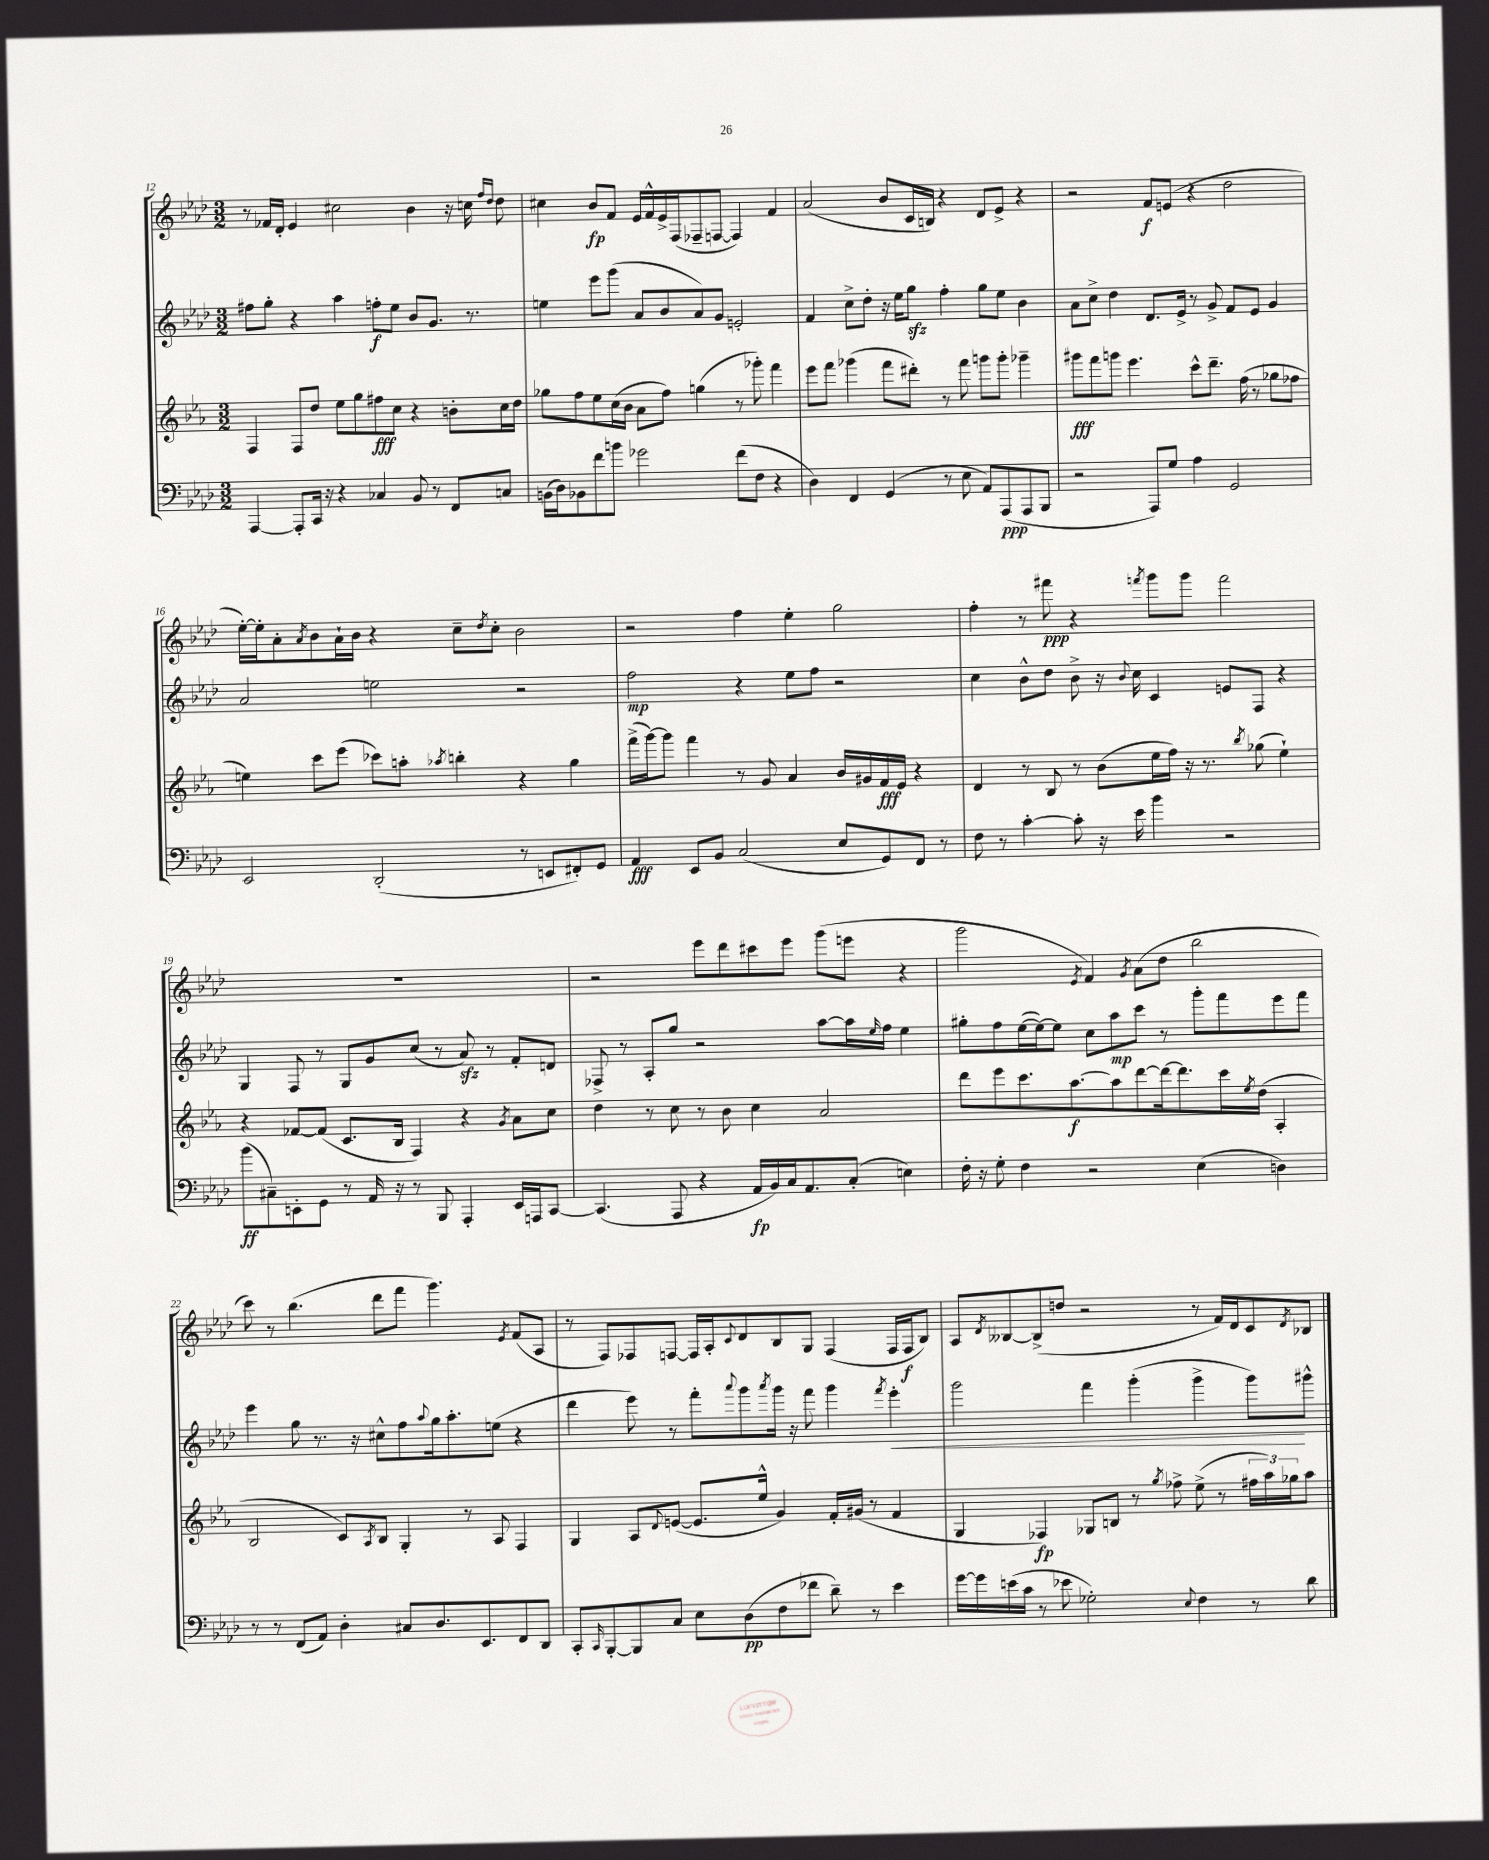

**kern	**dynam	**kern	**dynam	**kern	**dynam	**kern	**dynam
*part4	*part4	*part3	*part3	*part2	*part2	*part1	*part1
*staff4	*staff4	*staff3	*staff3	*staff2	*staff2	*staff1	*staff1
*clefF4	*	*clefG2	*	*clefG2	*	*clefG2	*
*k[b-e-a-d-]	*	*k[b-e-a-]	*	*k[b-e-a-d-]	*	*k[b-e-a-d-]	*
*M3/2	*	*M3/2	*	*M3/2	*	*M3/2	*
=12	=12	=12	=12	=12	=12	=12	=12
[4AAA-/	.	4F/	.	8ff#X\L	.	8r	.
.	.	.	.	8gg'\J	.	16f-X/LL	.
.	.	.	.	.	.	16d-'/JJ	.
8AAA-'/L]	.	8F/L	.	4r	.	4e-/	.
16CC/Jk	.	8dd/J	.	.	.	.	.
16r	.	.	.	.	.	.	.
4r	.	8ee-\L	.	4aa-\	.	2cc#X\	.
.	.	8gg\	.	.	.	.	.
4C-X/	.	8ff#X\	fff	8ffn'\L	f	.	.
.	.	8cc\J	.	8ee-\J	.	.	.
8BB-/	.	4r	.	8b-/L	.	4b-\	.
8r	.	.	.	8.g/J	.	.	.
8FF/L	.	8bn'\L	.	.	.	16r	.
.	.	.	.	8.r	.	16ccn\	.
.	.	.	.	.	.	16qqff/LL	.
.	.	.	.	.	.	16qqdd-/JJ	.
8Cn/J	.	16cc\L	.	.	.	8dd-\	.
.	.	16dd\JJ	.	.	.	.	.
=13	=13	=13	=13	=13	=13	=13	=13
(16BBn\LL	.	8gg-X\L	.	4een\	.	4cc#X\	.
16D-\J)	.	.	.	.	.	.	.
8BB-X\	.	8ff\	.	.	.	.	.
8f\	.	8ee-\	.	8eee-\L	.	8b-/L	fp
8bn\J	.	(16cc\L	.	(8ggg\J	.	8f/J	.
.	.	16b-\JJ	.	.	.	.	.
2g-X\	.	8a-\L	.	8a-/L	.	16e-/LL	.
.	.	.	.	.	.	16f^^/	.
.	.	8ff\J)	.	8b-/	.	16e-^/	.
.	.	.	.	.	.	(16F/J	.
.	.	(4ggn\	.	8a-/)	.	8F-X~/	.
.	.	.	.	8g/J	.	[8Fn/J	.
(8f\L	.	8r	.	2en'/	.	4F/])	.
8F\J	.	8ggg-X'\)	.	.	.	.	.
4r	.	4fff\	.	.	.	4f/	.
=14	=14	=14	=14	=14	=14	=14	=14
4D-\)	.	8eee-\L	.	4f/	.	(2a-/	.
.	.	8fff\J	.	.	.	.	.
4FF/	.	(4ggg-X\	.	8cc^\L	.	.	.
.	.	.	.	8dd-'\J	.	.	.
(4GG/	.	8fff\L	.	16r	.	8b-/L	.
.	.	.	.	16ee-\KL	.	.	.
.	.	8ddd#X'\J)	.	8ggzz\J	.	16c/L	.
.	.	.	.	.	.	16Bn/JJ)	.
8r	.	8r	.	4ff'\	.	4r	.
8E-\	.	8fff\	.	.	.	.	.
8AA-/L)	.	8gggn\L	.	8gg\L	.	8d-/L	.
(8AAA-/	ppp	8ggg'\J	.	8ee-\J	.	8e-^/J	.
8AAA-/	.	4ggg-X~\	.	4b-\	.	4r	.
8BBB-/J	.	.	.	.	.	.	.
=15	=15	=15	=15	=15	=15	=15	=15
2r	.	8ggg#X\L	fff	8a-\L	.	2r	.
.	.	8fff\	.	8cc^\J	.	.	.
.	.	8gggn\J	.	4dd-\	.	.	.
.	.	4.eee-\	.	.	.	.	.
8AAA-/L)	.	.	.	8.d-/L	.	8f/L	f
8G/J	.	.	.	.	.	(8en/J	.
.	.	.	.	16e-^/Jk	.	.	.
4A-\	.	8ccc^^\L	.	8r	.	4r	.
.	.	8.ddd~\J	.	8g^/	.	.	.
2GG/	.	.	.	8f/L	.	2dd-\	.
.	.	(16ff\	.	.	.	.	.
.	.	8r	.	8e-/J	.	.	.
.	.	8gg-X\L	.	4g/	.	.	.
.	.	8ff-X\J	.	.	.	.	.
!!LO:LB:g=z
=16	=16	=16	=16	=16	=16	=16	=16
2EE-/	.	4een\)	.	2a-/	.	[16ee-'\LL)	.
.	.	.	.	.	.	16ee-'\J]	.
.	.	.	.	.	.	8a-'\	.
.	.	.	.	.	.	8qa-/	.
.	.	8ccc\L	.	.	.	8b-\	.
.	.	(8eee-\J	.	.	.	16a-`\L	.
.	.	.	.	.	.	16b-\JJ	.
(2DD-'/	.	8ccc-X\L)	.	2een\	.	4r	.
.	.	8aan'\J	.	.	.	.	.
.	.	8qaa-X/	.	.	.	.	.
.	.	4bbn'\	.	.	.	8cc~\L	.
.	.	.	.	.	.	8qdd-/	.
.	.	.	.	.	.	8cc'\J	.
8r	.	4r	.	2r	.	2b-\	.
8EEn/L	.	.	.	.	.	.	.
8FF#X'/)	.	4gg\	.	.	.	.	.
8GG/J	.	.	.	.	.	.	.
=17	=17	=17	=17	=17	=17	=17	=17
4AA-/	fff	(16fff^\LL	.	2ff\	mp	2r	.
.	.	[16ggg\J)	.	.	.	.	.
.	.	8ggg\J]	.	.	.	.	.
8EE-/L	.	4fff\	.	.	.	.	.
8BB-/J	.	.	.	.	.	.	.
(2C/	.	8r	.	4r	.	4ff\	.
.	.	8g/	.	.	.	.	.
.	.	4a-/	.	8ee-\L	.	4ee-'\	.
.	.	.	.	8ff\J	.	.	.
8E-/L	.	16b-/LL	.	2r	.	2gg\	.
.	.	16g#X/	.	.	.	.	.
8GG/)	.	16f/	fff	.	.	.	.
.	.	16e-/JJ	.	.	.	.	.
8FF/J	.	4r	.	.	.	.	.
8r	.	.	.	.	.	.	.
=18	=18	=18	=18	=18	=18	=18	=18
8F\	.	4d/	.	4cc\	.	4ff'\	.
8r	.	.	.	.	.	.	.
[4c'\	.	8r	.	8b-^^\L	.	8r	.
.	.	8B-/	.	8dd-\J	.	8fff#X\	ppp
8c'\]	.	8r	.	8b-^\	.	4r	.
16r	.	(8b-\L	.	16r	.	.	.
.	.	.	.	8qqb-/	.	.	.
16e-\	.	.	.	16cc\	.	.	.
.	.	.	.	.	.	8qfffn/	.
4b-\	.	16ee-\L	.	4c/	.	8ggg\L	.
.	.	16ff\JJ)	.	.	.	.	.
.	.	16r	.	.	.	8ggg\J	.
.	.	8.r	.	.	.	.	.
2r	.	.	.	8en/L	.	2fff\	.
.	.	8qbb-/	.	.	.	.	.
.	.	(8gg-X\	.	8F/J	.	.	.
.	.	4ee-`\)	.	4r	.	.	.
!!LO:LB:g=z
=19	=19	=19	=19	=19	=19	=19	=19
(8b-\L	ff	4r	.	4G/	.	1.r	.
8C#X~\)	.	.	.	.	.	.	.
8EEn'\	.	[8f-X/L	.	8F/	.	.	.
8GG\J	.	(8f-/J]	.	8r	.	.	.
8r	.	8.c/L	.	8G/L	.	.	.
16AA-/	.	.	.	8g/	.	.	.
16r	.	16B-/Jk	.	.	.	.	.
8r	.	4F/)	.	(8cc/J	.	.	.
8BBB-/	.	.	.	8r	.	.	.
4AAA-'/	.	4r	.	8a-zz/)	.	.	.
.	.	.	.	8r	.	.	.
.	.	8qg/	.	.	.	.	.
16EE/LL	.	8a-\L	.	8f'/L	.	.	.
16AAAn/J	.	.	.	.	.	.	.
[8CC/J	.	8cc\J	.	8dn/J	.	.	.
=20	=20	=20	=20	=20	=20	=20	=20
(4.CC/]	.	4dd\	.	8F-X^/	.	2r	.
.	.	.	.	8r	.	.	.
.	.	8r	.	8A-'/L	.	.	.
8AAA-/	.	8cc\	.	8gg/J	.	.	.
4r	.	8r	.	2r	.	8eee-\L	.
.	.	8b-\	.	.	.	8ddd-\	.
16AA-/LL	fp	4cc\	.	.	.	8ccc#X\	.
16BB-/)	.	.	.	.	.	.	.
16C/J	.	.	.	.	.	8eee-\J	.
8.AA-/	.	.	.	.	.	.	.
.	.	2a-/	.	[8aa-\L	.	(8ggg\L	.
(8C'/J	.	.	.	16aa-\L]	.	8eeen\J	.
.	.	.	.	16qqee-/	.	.	.
.	.	.	.	16ff\JJ	.	.	.
4En\)	.	.	.	4ee-\	.	4r	.
=21	=21	=21	=21	=21	=21	=21	=21
16F'\	.	8ddd\L	.	8gg#X'\L	.	2ggg\	.
16r	.	.	.	.	.	.	.
8G'\	.	8eee-\	.	8ff\	.	.	.
4F\	.	8.ccc\	.	([16ee-\L	.	.	.
.	.	.	.	16ee-\J_)	.	.	.
.	.	.	.	8ee-\J]	.	.	.
.	.	[8.aa-\	f	.	.	.	.
.	.	.	.	.	.	8qe-/	.
2r	.	.	.	8cc\L	.	4f/)	.
.	.	8aa-\]	.	8aa-\	mp	.	.
.	.	.	.	.	.	8qg/	.
.	.	[8ddd\	.	8ccc\J	.	(8a-\L	.
.	.	16ddd\k_	.	8r	.	8dd-\J	.
.	.	8.ddd\]	.	.	.	.	.
(4E-\	.	.	.	8ggg'\L	.	2bb-\	.
.	.	16ccc\L	.	8fff\	.	.	.
.	.	8qee-/	.	.	.	.	.
.	.	(16dd\JJ	.	.	.	.	.
4Dn\)	.	4A-'/	.	8eee-\	.	.	.
.	.	.	.	8fff\J	.	.	.
!!LO:LB:g=z
=22	=22	=22	=22	=22	=22	=22	=22
8r	.	2B-/	.	4eee-\	.	8ccc\)	.
8r	.	.	.	.	.	8r	.
(8FF/L	.	.	.	8gg\	.	(4.bb-\	.
8AA-/J)	.	.	.	8.r	.	.	.
4D-'\	.	8c/L)	.	.	.	.	.
.	.	.	.	16r	.	.	.
.	.	8qA-/	.	.	.	.	.
.	.	8B-/J	.	8cc#X^^\L	.	8ddd-\L	.
8C#X/L	.	4G'/	.	8ff\	.	8fff\J	.
.	.	.	.	8qqaa-/	.	.	.
8.D-/	.	.	.	16gg\k	.	4.ggg\)	.
.	.	.	.	8.aa-'\	.	.	.
.	.	8r	.	.	.	.	.
8.EE-/	.	.	.	.	.	.	.
.	.	8A-/	.	(8een\J	.	.	.
.	.	.	.	.	.	8qe-/	.
8FF/	.	4F/	.	4r	.	(8f/L	.
8DD-/J	.	.	.	.	.	8A-/J	.
=23	=23	=23	=23	=23	=23	=23	=23
8CC'/L	.	4G/	.	4ddd-\	.	8r	.
16qqCC/	.	.	.	.	.	.	.
[8BBB-'/	.	.	.	.	.	8F/L)	.
8BBB-/]	.	8A-/L	.	8eee-\)	.	8F-X/	.
.	.	8qqd/	.	.	.	.	.
8C/J	.	([8en/J	.	8r	.	[8Fn/J	.
8E-\L	.	8.e/L]	.	8fff'\L	.	16F/LL]	.
.	.	.	.	.	.	16A-'/J	.
.	.	.	.	8qqaaa-/	.	8qqc/	.
(8D-\	pp	.	.	8ggg\	.	8d-/	.
.	.	16ee-^^/Jk	.	.	.	.	.
.	.	.	.	8qaaa-/	.	.	.
8F\	.	4g/)	.	16ggg\Jk	.	8B-/	.
.	.	.	.	16r	.	.	.
8f-X\J	.	.	.	8fff\	.	8G/J	.
8d-~\)	.	16f'/LL	.	4ggg\	.	(4F/	.
.	.	(16g#X/JJ	.	.	.	.	.
8r	.	8r	.	.	.	.	.
.	.	.	.	8qfff/	.	.	.
!	!	!	!	!	!LO:HP:b	!	!
4e-\	.	4f/	.	4eee-'\	<	16F/LL	.
.	.	.	.	.	.	16F/J	f
.	.	.	.	.	.	8B-/J)	.
=24	=24	=24	=24	=24	=24	=24	=24
[16g\LL	.	4G/	.	2ggg\	.	8A-/L	.
16g\]	.	.	.	.	.	.	.
.	.	.	.	.	.	8qd-/	.
(16en\	.	.	.	.	.	[8B--X/	.
16c\JJ	.	.	.	.	.	.	.
8r	.	4F-X/)	fp	.	.	(8B--^/]	.
8e-X\	.	.	.	.	.	8ddn/J	.
2G-X'\)	.	8G-X/L	.	4fff\	.	2r	.
.	.	8Bn/J	.	.	.	.	.
.	.	8r	.	(4ggg'\	.	.	.
.	.	8qgg/	.	.	.	.	.
.	.	8ff-X^\	.	.	.	.	.
8qqE-/	.	.	.	.	.	.	.
4F\	.	(8ee-^\	.	4ggg^\	.	8r	.
.	.	8r	.	.	.	16f/LL)	.
.	.	.	.	.	.	16d-/J	.
8r	.	24ff#X\LL	.	8ggg\L)	.	8c/	.
.	.	24aa-\)	.	.	.	.	.
.	.	24gg-X\J	.	.	.	.	.
.	.	.	.	.	.	8qd-/	.
8d-\	.	8aa-\J	.	8ggg#X^^\J	[	8B-X/J	.
==	==	==	==	==	==	==	==
*-	*-	*-	*-	*-	*-	*-	*-
